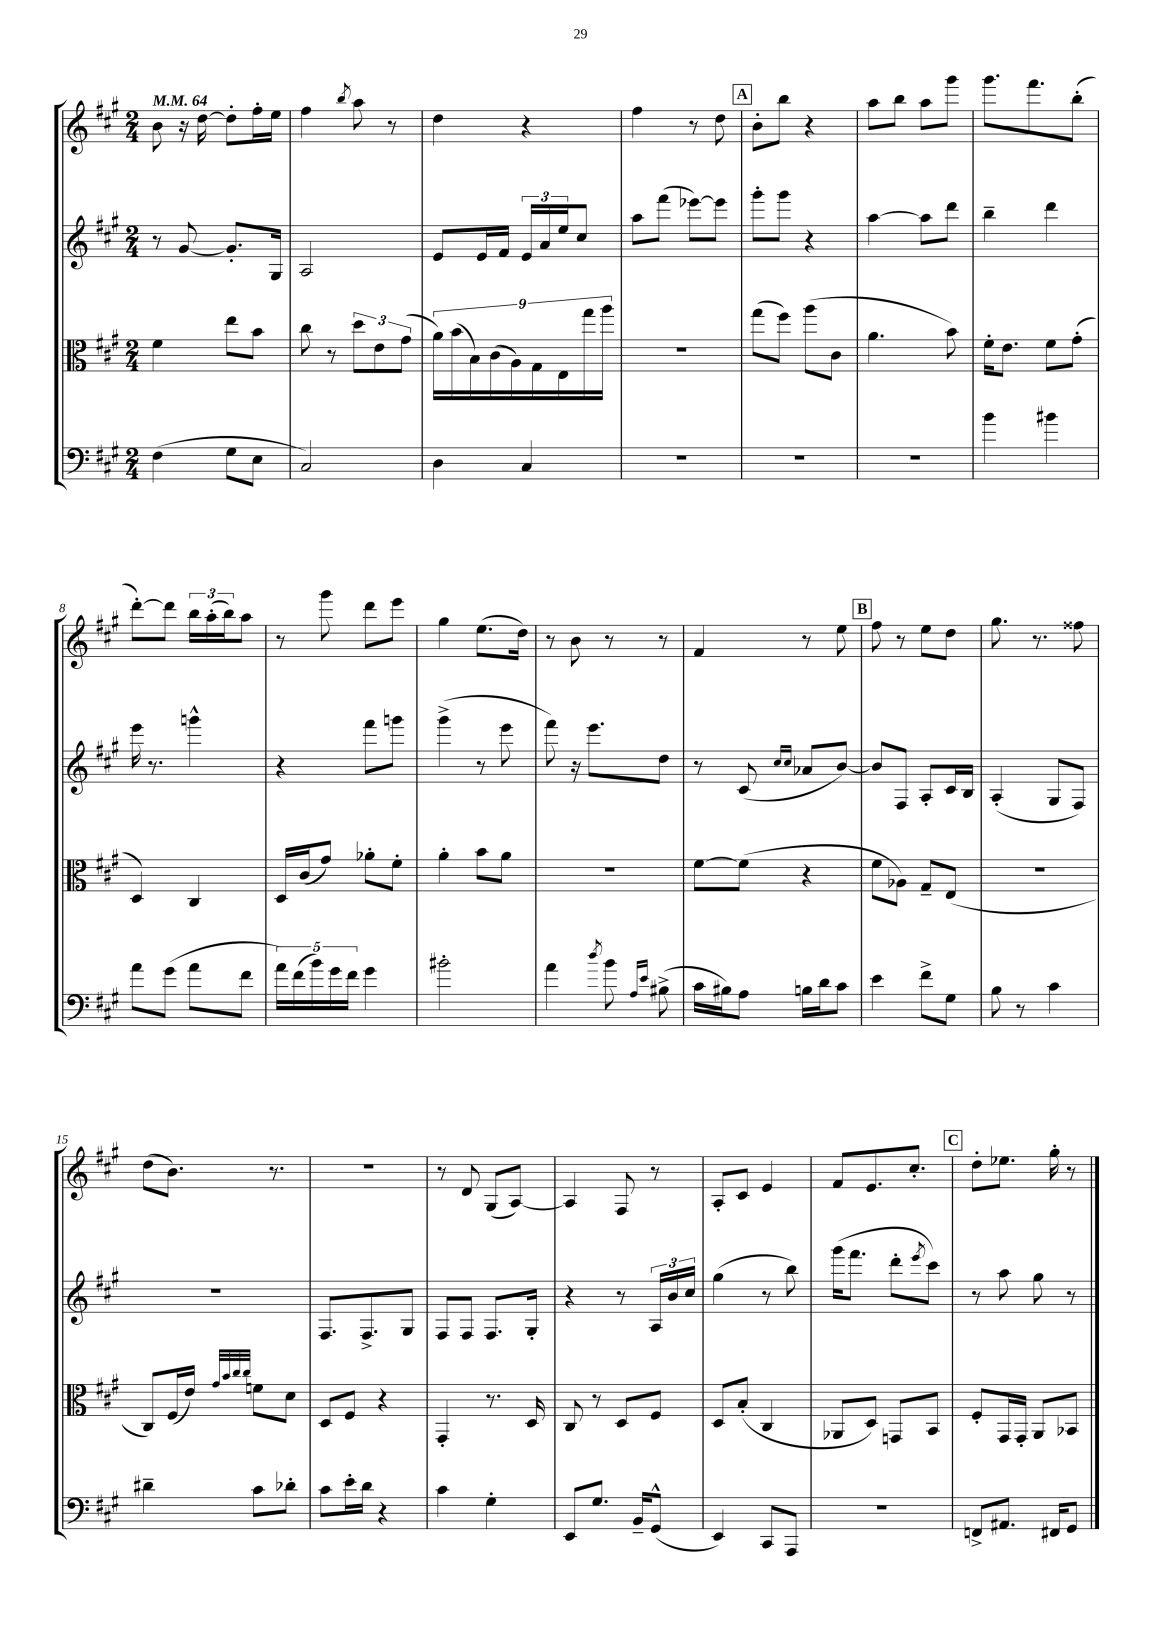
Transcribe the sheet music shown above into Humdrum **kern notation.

**kern	**kern	**kern	**kern
*staff4	*staff3	*staff2	*staff1
*clefF4	*clefC3	*clefG2	*clefG2
*k[f#c#g#]	*k[f#c#g#]	*k[f#c#g#]	*k[f#c#g#]
*M2/4	*M2/4	*M2/4	*M2/4
*MM64	*MM64	*MM64	*MM64
(4F#\	4f#\	8r	8b\
.	.	[8g#/	16r
.	.	.	[16dd\
8G#\L	8ee\L	8.g#'/]L	8dd'\]L
8E\J	8b\J	.	16ff#'\L
.	.	16G#/Jk	16ee\JJ
=	=	=	=
2C#/)	8cc#\	2A/	4ff#\
.	8r	.	.
.	.	.	8qbb/
.	12dd\L	.	8aa\
.	12e\	.	.
.	.	.	8r
.	(12g#\J	.	.
=	=	=	=
4D\	18a\LL)	8e/L	4dd\
.	(18b\	.	.
.	18B\)	.	.
.	.	16e/L	.
.	(18c#\	.	.
.	.	16f#/JJ	.
.	18A\)	.	.
4C#/	.	24e/LL	4r
.	18G#\	.	.
.	.	24a/	.
.	18E\	24ee/J	.
.	.	8cc#/J	.
.	18gg#\	.	.
.	18aa\JJ	.	.
=	=	=	=
2r	2r	8aa\L	4ff#\
.	.	(8fff#\J	.
.	.	[8eee-\L)	8r
.	.	8eee-\]J	8dd\
=	=	=	=
2r	(8gg#\L	8ggg#'\L	8b'\L
.	8ff#\J)	8ggg#\J	8bb\J
.	(8aa\L	4r	4r
.	8c#\J	.	.
=	=	=	=
2r	4.a\	[4aa\	8aa\L
.	.	.	8bb\J
.	.	8aa\]L	8aa\L
.	8b\)	8ddd\J	8ggg#\J
=	=	=	=
4b\	16f#'\LK	4bb~\	8.ggg#\L
.	8.e\J	.	.
.	.	.	8.fff#\
4b#\	8f#\L	4ddd\	.
.	(8g#'\J	.	(8bb'\J
=	=	=	=
8a\L	4D/)	16eee\	[8ddd'\L)
.	.	8.r	.
(8g#\J	.	.	8ddd\]J
8a\L	4C#/	4ggg^^\	24bb\LL
.	.	.	(24aa'\
.	.	.	24bb\J)
8f#\J	.	.	8aa\J
=	=	=	=
20a\LL)	16D/LL	4r	8r
(20f#\	.	.	.
.	(16c#/J	.	.
20b\)	.	.	.
.	8g#/J)	.	8ggg#\
20g#\	.	.	.
20f#\JJ	.	.	.
4g#\	8a-'\L	8fff#\L	8ddd\L
.	8f#'\J	8ggg\J	8eee\J
=	=	=	=
2b#'\	4a'\	(4ggg#^\	4gg#\
.	8b\L	8r	(8.ee\L
.	8a\J	8eee\	.
.	.	.	16dd\Jk)
=	=	=	=
4a\	2r	8fff#\)	8r
.	.	16r	8b\
.	.	8.eee\L	.
8qdd/	.	.	.
8b\	.	.	8r
16qqA/LL	.	.	.
16qqe/JJ	.	.	.
(8B#^\	.	8dd\J	8r
=	=	=	=
16c#\LL	[8f#\L	8r	4f#/
16B#\J)	.	.	.
8A\J	(8f#\]J	(8c#/	.
.	.	16qqcc#/LL	.
.	.	16qqcc#/JJ	.
16B\LL	4r	8a-/L	8r
16d\J	.	.	.
8c#\J	.	[8b/J)	8ee\
=	=	=	=
4e\	8f#\L	8b/]L	8ff#\
.	8A-\J)	8F#/J	8r
8f#^\L	8G#~/L	8A'/L	8ee\L
8G#\J	(8E/J	16c#/L	8dd\J
.	.	16B/JJ	.
=	=	=	=
8B\	2r	(4A'/	8.gg#\
8r	.	.	.
.	.	.	8.r
4c#\	.	8G#/L	.
.	.	8F#/J)	8ff##\
=	=	=	=
4d#~\	8C#/L)	2r	(8dd\L
.	(16F#/L	.	8.b\J)
.	16e/JJ)	.	.
.	32qqg#/LLL	.	.
.	32qqb/	.	.
.	32qqcc#/	.	.
.	32qqcc#/JJJ	.	.
8c#\L	8f\L	.	.
.	.	.	8.r
8d-'\J	8d\J	.	.
=	=	=	=
8c#\L	8D/L	8.F#/L	2r
16e'\L	8F#/J	.	.
16d\JJ	.	8.F#^/	.
4r	4r	.	.
.	.	8G#/J	.
=	=	=	=
4c#\	4GG#'/	8F#/L	8r
.	.	8F#/J	8d/
4G#'\	8.r	8.F#/L	(8G#/L
.	.	.	[8A/J)
.	16D/	16G#'/Jk	.
=	=	=	=
8EE/L	8C#/	4r	4A/]
8.G#/J	8r	.	.
.	8D/L	8r	8F#/
16BB~/LK	.	.	.
(8GG#^^/J	8F#/J	24A/LL	8r
.	.	24b/	.
.	.	24cc#/JJ	.
=	=	=	=
4EE/)	8D/L	(4gg#\	8A'/L
.	(8B'/J	.	8c#/J
8CC#/L	4C#/	8r	4e/
8AAA/J	.	8bb\)	.
=	=	=	=
2r	8AA-/L	(16ggg#\LK	8f#/L
.	.	8.fff#\J	.
.	8D/J)	.	8.e/
.	8GG/L	8ddd'\L	.
.	.	.	8.cc#'/J
.	.	8qeee/	.
.	8BB/J	8ccc#\J)	.
=	=	=	=
8FF^/L	8F#'/L	8r	8dd'\L
8.AA#/J	16GG#/L	8aa\	8.ee-\J
.	16GG#'/JJ	.	.
.	8AA/L	8gg#\	.
16FF#/LK	.	.	16gg#'\
8GG#/J	8BB-/J	8r	8r
==	==	==	==
*-	*-	*-	*-
